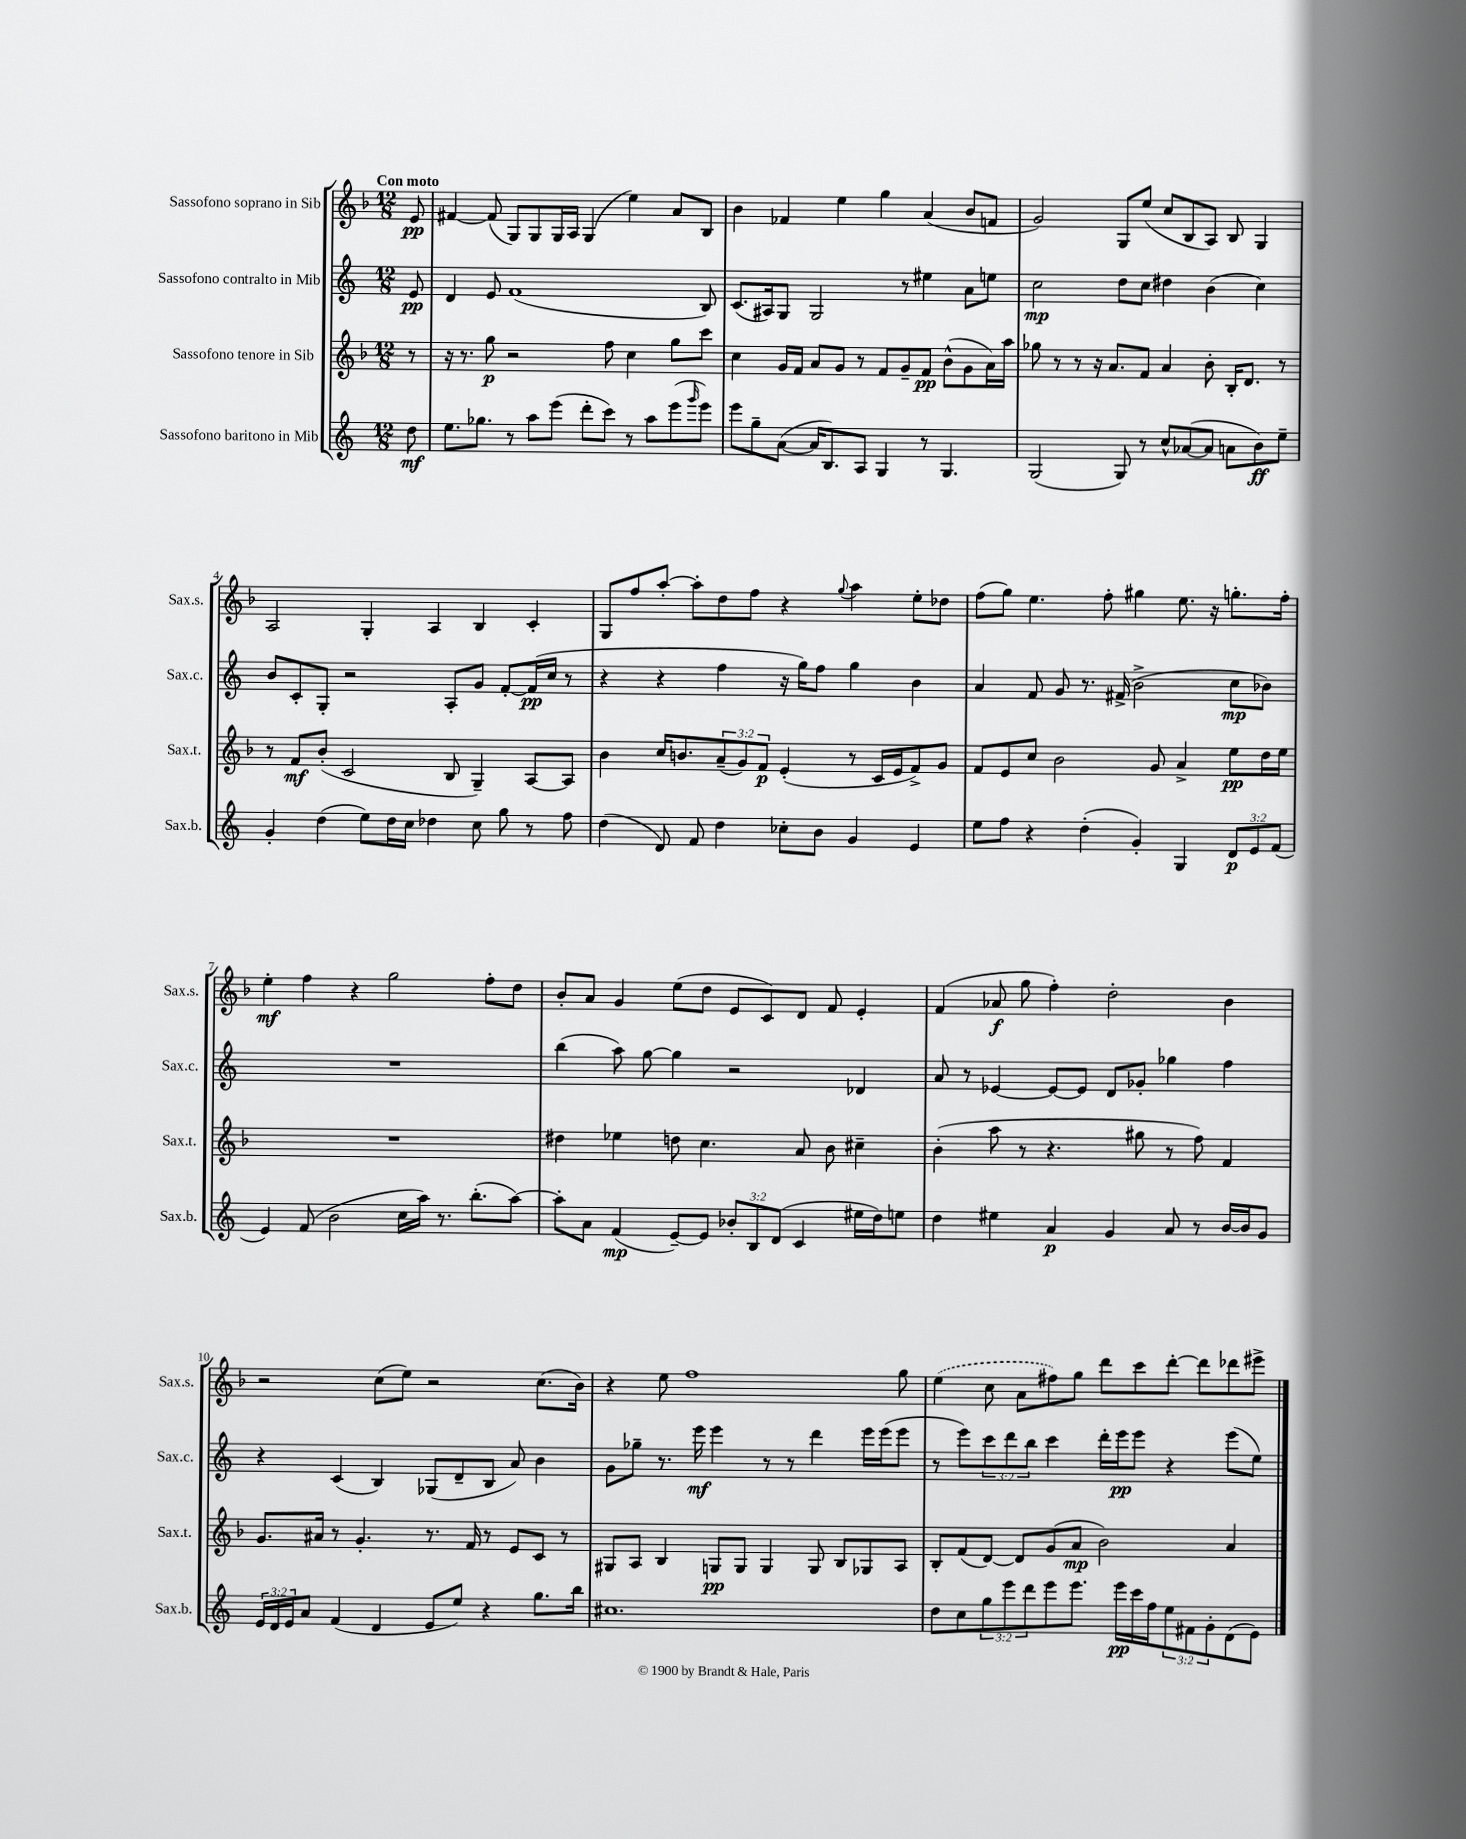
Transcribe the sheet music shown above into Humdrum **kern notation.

**kern	**kern	**kern	**kern
*staff4	*staff3	*staff2	*staff1
*clefG2	*clefG2	*clefG2	*clefG2
*k[]	*k[b-]	*k[]	*k[b-]
*M12/8	*M12/8	*M12/8	*M12/8
8dd\	8r	8e/	8e/
=	=	=	=
8.ee\L	16r	4d/	[4f#/
.	8.r	.	.
8.gg-\J	.	.	.
.	8gg\	8e/	(8f#/]
8r	2r	(1f	8G/L)
8aa\L	.	.	8G/
(8eee\J	.	.	16G/L
.	.	.	16A/JJ
8ddd'\L	.	.	(4G/
8ccc\J)	8ff\	.	.
8r	4cc\	.	4ee\)
8aa\L	.	.	.
(8eee\	8gg\L	.	8a/L
16qqggg/	.	.	.
8eee\J)	8ccc\J	8B/)	8B-/J
=	=	=	=
8eee\L	4cc\	(8.c/L	4b-\
8gg~\	.	.	.
.	.	16A#/k)	.
([8a\J	16g/LL	8G/J	4f-/
.	16f/JJ	.	.
16a/]LK	8a/L	2G/	.
8.B/)	.	.	.
.	8g/J	.	4ee\
8A/J	8r	.	.
4G/	8f/L	.	4gg\
.	8g~/	8r	.
8r	8f/J	4ee#\	(4a/
4.G/	(8b-^^\L	.	.
.	8g\	8a\L	8b-/L
.	16a\L)	8ee\J	8f/J
.	16aa\JJ	.	.
=	=	=	=
(2G/	8gg-\	2cc\	2g/)
.	8r	.	.
.	8r	.	.
.	16r	.	.
.	8.a/L	.	.
8G/)	.	8dd\L	8G/L
8r	8f/J	8cc\J	(8ee/J
8cc^^/L	4a/	4dd#\	8cc/L
([8a-/	.	.	8B-/
8a-/]J	8b-'\	(4b\	8A/J)
8a\L	16B-'/LK	.	8B-/
.	8.d/J	.	.
8b\)	.	4cc\)	4G/
8ee~\J	8r	.	.
=	=	=	=
4g'/	8r	8b/L	2A/
.	8f/L	8c'/	.
(4dd\	(8b-'/J	8G'/J	.
.	2c/	2r	.
8ee\L)	.	.	4G'/
16dd\L	.	.	.
16cc\JJ	.	.	.
4dd-\	.	.	4A/
.	8B-/	8A'/L	.
8cc\	4G~/)	8g/J	4B-/
8gg\	.	[8f'/L	.
8r	[8A/L	(16f/]L	4c'/
.	.	16cc/JJ	.
8ff\	8A/]J	8r	.
=	=	=	=
(4dd\	4b-\	4r	8G/L
.	.	.	8ff/
8d/)	16cc/LK	4r	[8aa'/J
.	8.b/	.	.
8f/	.	.	8aa'\]L
4dd\	(12a~/	4ff\	8dd\
.	12g/)	.	.
.	.	.	8ff\J
.	12f/J	.	.
8cc-'\L	(4e'/	16r	4r
.	.	16gg\LK)	.
8b\J	.	8ff\J	.
.	.	.	8qqgg/
4g/	8r	4gg\	4aa\
.	16c/LL	.	.
.	16e/J	.	.
4e/	8f^/)	4b\	8ee'\L
.	8g/J	.	8dd-\J
=	=	=	=
8ee\L	8f/L	4a/	(8ff\L
8ff\J	8e/	.	8gg\J)
4r	8cc/J	8f/	4.ee\
.	2b-\	8g/	.
(4dd'\	.	8.r	.
.	.	.	8ff'\
.	.	(16f#^/	.
4g'/)	.	2b^\	4gg#\
.	8g/	.	.
4G/	4a^/	.	8.ee\
.	.	.	16r
12d/L	8ee\L	8cc\L	8.gg'\L
12e/	.	.	.
.	16dd\L	8b-\J)	.
(12f/J	.	.	.
.	16ee\JJ	.	16ff'\Jk
=	=	=	=
4e/)	1.r	1.r	4ee'\
(8f/	.	.	4ff\
2b\	.	.	.
.	.	.	4r
.	.	.	2gg\
16cc\LL	.	.	.
16aa\JJ)	.	.	.
8.r	.	.	.
(8.bb'\L	.	.	.
.	.	.	8ff'\L
[8aa\J)	.	.	8dd\J
=	=	=	=
8aa'\]L	4dd#\	(4bb\	8b-'/L
8a\J	.	.	8a/J
(4f/	4ee-\	8aa\)	4g/
.	.	[8gg\	.
[8e~/L)	8dd\	4gg\]	(8ee\L
8e/]J	4.cc\	.	8dd\J
12b-'/L	.	2r	8e/L
12B/	.	.	.
.	.	.	8c/)
(12d/J	.	.	.
4c/	8a/	.	8d/J
.	8b-\	.	8f/
16ee#\LL	4cc#~\	4d-/	4e'/
16dd\J)	.	.	.
8ee\J	.	.	.
=	=	=	=
4dd\	(4b-'\	8a/	(4f/
.	.	8r	.
4ee#\	8aa\	[4e-/	8a-/
.	8r	.	8gg\
4a/	4.r	8e-/_L	4ff'\)
.	.	8e-/]J	.
4g/	.	8d/L	2dd'\
.	8gg#\	8g-'/J	.
8a/	8r	4gg-\	.
8r	8ff\)	.	.
[16b/LL	4f/	4ff\	4b-\
16b/]J	.	.	.
8g/J	.	.	.
=	=	=	=
24e/LL	8.g/L	4r	2r
24d/	.	.	.
24e/J	.	.	.
8a/J	.	.	.
.	16a#/Jk	.	.
(4f/	8r	(4c/	.
.	4.g'/	.	.
4d/	.	4B/)	(8cc\L
.	.	.	8ee\J)
8e/L	8.r	(8G-/L	2r
8ee/J)	.	8d~/	.
.	16f/	.	.
4r	8r	8B/J	.
.	8e/L	8a/)	.
8.gg\L	8c/J	4b\	(8.cc\L
.	8r	.	.
16bb\Jk	.	.	16b-\Jk)
=	=	=	=
1.cc#	8G#/L	8g\L	4r
.	8A/J	8gg-~\J	.
.	4B-/	8.r	8ee\
.	.	.	1ff
.	.	16eee\	.
.	8G/L	4eee\	.
.	8G/J	.	.
.	4G/	8r	.
.	.	8r	.
.	8G/	4ddd\	.
.	8B-/L	.	.
.	8G-/	16eee\LL	.
.	.	(16eee\J	.
.	8A/J	8eee\J	8gg\
=	=	=	=
8dd\L	8B-'/L	8r	(4ee\
8cc\	(8f/	8eee\L)	.
12gg\	[8d/J)	12ccc\	8cc\
12eee\	.	12ddd\	.
.	8d/]L	.	8a\L
12ddd\	.	12bb\J	.
8eee\	(8g/	4ccc\	8ff#\)
8.eee\J	8a/J	.	8gg\J
.	2b-\)	16ddd'\LL	8ddd\L
16eee\LL	.	16eee\J	.
16ccc\	.	8eee\J	8ccc\
16ff\J	.	.	.
12ee\	.	4r	[8ddd'\J
12f#\	.	.	.
.	.	.	8ddd\]L
12g'\	.	.	.
(8d\	4a/	(8eee\L	8ddd-\
8e\J)	.	8ee\J)	8eee#^\J
==	==	==	==
*-	*-	*-	*-
